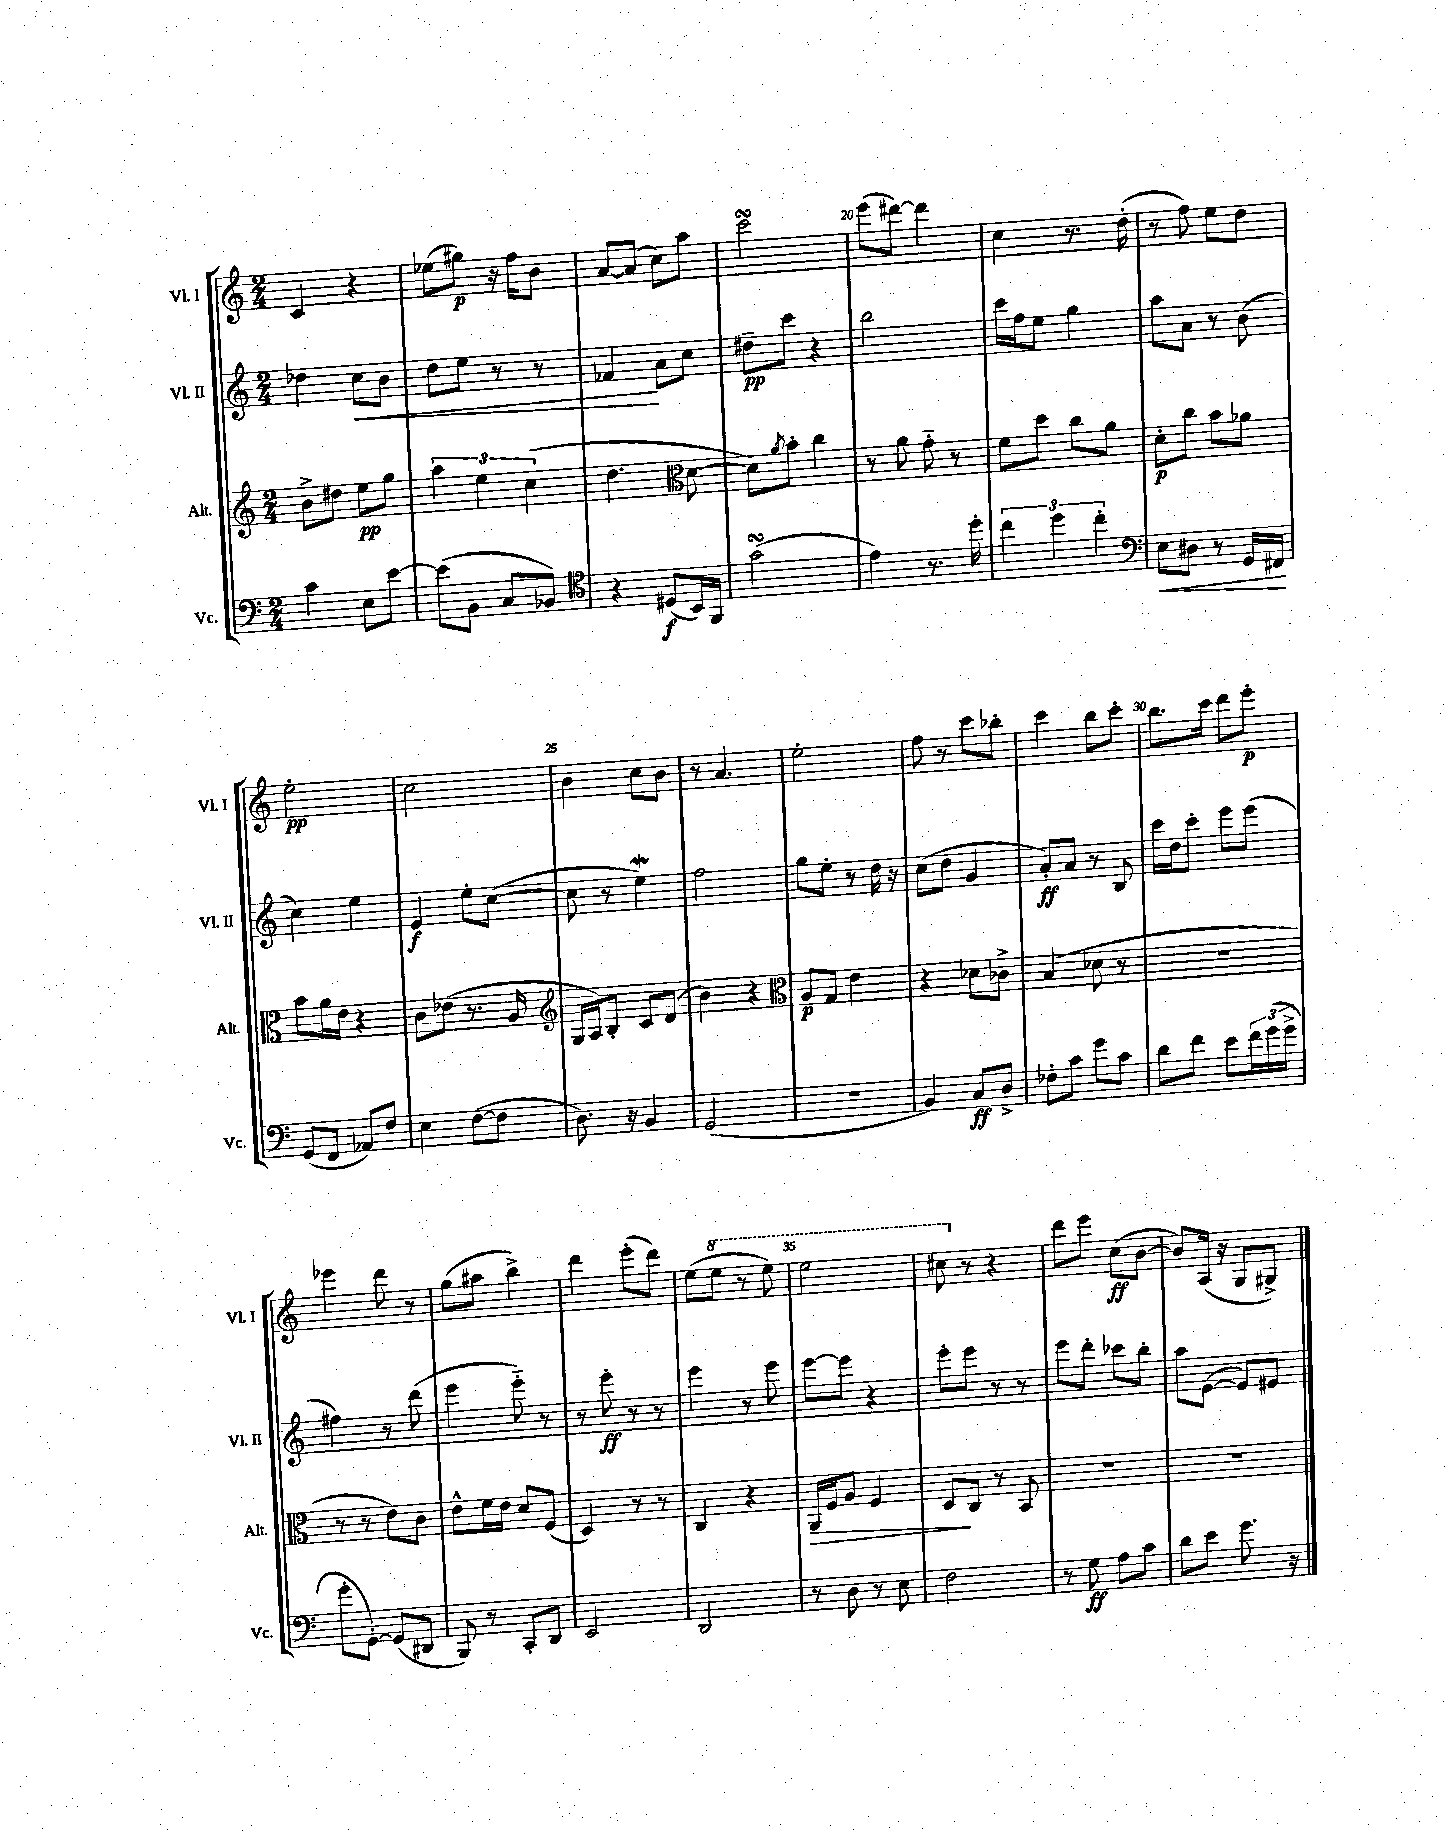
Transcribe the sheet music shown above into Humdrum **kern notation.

**kern	**dynam	**kern	**dynam	**kern	**dynam	**kern	**dynam
*part4	*part4	*part3	*part3	*part2	*part2	*part1	*part1
*staff4	*staff4	*staff3	*staff3	*staff2	*staff2	*staff1	*staff1
*I"Vc.	*	*I"Alt.	*	*I"Vl. II	*	*I"Vl. I	*
*I'Vc.	*	*I'Alt.	*	*I'Vl. II	*	*I'Vl. I	*
*clefF4	*	*clefG2	*	*clefG2	*	*clefG2	*
*k[]	*	*k[]	*	*k[]	*	*k[]	*
*M2/4	*	*M2/4	*	*M2/4	*	*M2/4	*
=16	=16	=16	=16	=16	=16	=16	=16
4c\	.	8b^\L	.	4dd-X\	.	4c/	.
.	.	8dd#X\J	.	.	.	.	.
!	!	!	!	!	!LO:HP:b	!	!
8E\L	.	8ee\L	pp	8cc\L	<	4r	.
[8e\J	.	8gg\J	.	8b\J	.	.	.
=17	=17	=17	=17	=17	=17	=17	=17
(8e\L]	.	6aa\	.	8dd\L	.	(8ee-X\L	.
8BB\J	.	.	.	8ee\J	.	8gg#X\J)	p
.	.	6ee\	.	.	.	.	.
8C/L	.	.	.	8r	.	16r	.
.	.	.	.	.	.	16ff\KL	.
.	.	(6cc\	.	.	.	.	.
8BB-X/J)	.	.	.	8r	.	8b\J	.
=18	=18	=18	=18	=18	=18	=18	=18
*clefC4	*	*	*	*	*	*	*
4r	.	4.dd\	.	4f-X/	.	[8a/L	.
.	.	.	.	.	.	(8a/J]	.
(8D#X/L	f	.	.	8a\L	[	8cc\L)	.
*	*	*clefC3	*	*	*	*	*
16BB/L)	.	[8d\	.	8cc\J	.	8aa\J	.
16FF/JJ	.	.	.	.	.	.	.
=19	=19	=19	=19	=19	=19	=19	=19
(2gsSSS\	.	8d\L])	.	8dd#X~\L	pp	2cccsSSs\	.
.	.	8qa/	.	.	.	.	.
.	.	8b'\J	.	8ccc\J	.	.	.
.	.	4cc\	.	4r	.	.	.
=20	=20	=20	=20	=20	=20	=20	=20
4e\)	.	8r	.	2bb\	.	(8eee\L	.
.	.	8a\	.	.	.	[8ddd#X\J)	.
8.r	.	8g\	.	.	.	4ddd#\]	.
.	.	8r	.	.	.	.	.
16dd'\	.	.	.	.	.	.	.
=21	=21	=21	=21	=21	=21	=21	=21
6cc\	.	8f\L	.	16ccc\LL	.	4cc\	.
.	.	.	.	16ff\J	.	.	.
.	.	8dd\J	.	8ee\J	.	.	.
6dd\	.	.	.	.	.	.	.
.	.	8cc\L	.	4gg\	.	8.r	.
6cc'\	.	.	.	.	.	.	.
.	.	8a\J	.	.	.	.	.
.	.	.	.	.	.	(16dd'\	.
=22	=22	=22	=22	=22	=22	=22	=22
*clefF4	*	*	*	*	*	*	*
!	!LO:HP:b	!	!	!	!	!	!
8E\L	<	8d'\L	p	8aa\L	.	8r	.
8D#X\J	.	8cc\J	.	8a\J	.	8ff\)	.
8r	.	8b\L	.	8r	.	8ee\L	.
16GG/LL	.	8a-X\J	.	(8b\	.	8dd\J	.
16FF#X/JJ	.	.	.	.	.	.	.
.	[	.	.	.	.	.	.
!!LO:LB:g=z
=23	=23	=23	=23	=23	=23	=23	=23
(8GG/L	.	8b\L	.	4cc\)	.	2ee'\	pp
8FF/J	.	16a\L	.	.	.	.	.
.	.	16e\JJ	.	.	.	.	.
8AA-X/L)	.	4r	.	4ee\	.	.	.
8F/J	.	.	.	.	.	.	.
=24	=24	=24	=24	=24	=24	=24	=24
4E\	.	8c\L	.	4e/	f	2cc\	.
.	.	(8e-X\J	.	.	.	.	.
([8F\L	.	8.r	.	8ee'\L	.	.	.
8F\J]	.	.	.	([8cc\J	.	.	.
.	.	16A/	.	.	.	.	.
=25	=25	=25	=25	=25	=25	=25	=25
*	*	*clefG2	*	*	*	*	*
8.D\)	.	16G/LL	.	8cc\]	.	4b\	.
.	.	16A/J)	.	.	.	.	.
.	.	8B'/J	.	8r	.	.	.
16r	.	.	.	.	.	.	.
4BB/	.	8c/L	.	4eeW\)	.	8cc\L	.
.	.	(8d/J	.	.	.	8b\J	.
=26	=26	=26	=26	=26	=26	=26	=26
(2GG/	.	4b\)	.	2ff\	.	8r	.
.	.	.	.	.	.	4.a/	.
.	.	4r	.	.	.	.	.
=27	=27	=27	=27	=27	=27	=27	=27
*	*	*clefC3	*	*	*	*	*
2r	.	8A/L	p	8gg\L	.	2ee'\	.
.	.	8G/J	.	8ee'\J	.	.	.
.	.	4e\	.	8r	.	.	.
.	.	.	.	16dd\	.	.	.
.	.	.	.	16r	.	.	.
=28	=28	=28	=28	=28	=28	=28	=28
4BB/)	.	4r	.	(8cc\L	.	8ff\	.
.	.	.	.	8dd\J	.	8r	.
8C/L	ff	8d-X\L	.	4g/	.	8ccc\L	.
8D^/J	.	8c-X^\J	.	.	.	8bb-X'\J	.
=29	=29	=29	=29	=29	=29	=29	=29
8F-X'\L	.	(4B/	.	8a'/L)	ff	4ccc\	.
8c\J	.	.	.	8a/J	.	.	.
8g\L	.	8d-X\	.	8r	.	8bb\L	.
8c\J	.	8r	.	8B/	.	8ccc'\J	.
=30	=30	=30	=30	=30	=30	=30	=30
8d\L	.	2r	.	16ccc\LL	.	8.bb\L	.
.	.	.	.	16dd\J	.	.	.
8f\J	.	.	.	8ccc'\J	.	.	.
.	.	.	.	.	.	16ccc\Jk	.
8e\L	.	.	.	8eee\L	.	8ddd\L	.
24f\L	.	.	.	(8eee\J	.	8eee'\J	p
(24g\	.	.	.	.	.	.	.
24g^\JJ	.	.	.	.	.	.	.
!!LO:LB:g=z
=31	=31	=31	=31	=31	=31	=31	=31
8g'\L	.	8r	.	4ff#X\)	.	4eee-X\	.
[8GG'\J)	.	8r	.	.	.	.	.
(8GG/L]	.	8e\L)	.	8r	.	8ddd\	.
8DD#X/J	.	8c\J	.	(8ddd\	.	8r	.
=32	=32	=32	=32	=32	=32	=32	=32
8BBB/)	.	8e^^\L	.	4eee\	.	(8gg\L	.
8r	.	16f\L	.	.	.	8aa#X\J	.
.	.	16e\JJ	.	.	.	.	.
8CC'/L	.	8d/L	.	8eee\)	.	4bb^\)	.
8DD/J	.	(8F/J	.	8r	.	.	.
=33	=33	=33	=33	=33	=33	=33	=33
2EE/	.	4D/)	.	8r	.	4ddd\	.
.	.	.	.	8eee'\	ff	.	.
.	.	8r	.	8r	.	(8eee'\L	.
.	.	8r	.	8r	.	8ddd\J)	.
=34	=34	=34	=34	=34	=34	=34	=34
2DD/	.	4C/	.	4eee\	.	(8ee\L	.
*	*	*	*	*	*	*8va	*
.	.	.	.	.	.	8eee\J	.
.	.	4r	.	8r	.	8r	.
.	.	.	.	8eee\	.	8eee\)	.
=35	=35	=35	=35	=35	=35	=35	=35
!	!	!	!LO:HP:b	!	!	!	!
8r	.	16AA/LL	>	[8eee\L	.	2eee\	.
.	.	16F/J	.	.	.	.	.
8D\	.	8A/J	.	8eee\J]	.	.	.
8r	.	4F/	.	4r	.	.	.
8E\	.	.	.	.	.	.	.
=36	=36	=36	=36	=36	=36	=36	=36
2F\	.	8D/L	.	8eee'\L	.	8ccc#X\	.
*	*	*	*	*	*	*X8va	*
.	.	8C/J	]	8eee\J	.	8r	.
.	.	8r	.	8r	.	4r	.
.	.	8BB/	.	8r	.	.	.
=37	=37	=37	=37	=37	=37	=37	=37
8r	.	2r	.	8eee\L	.	8ddd\L	.
8G\	ff	.	.	8ddd'\J	.	8eee\J	.
8A\L	.	.	.	8ccc-X\L	.	(8cc\L	ff
8c\J	.	.	.	8bb'\J	.	[8b\J	.
=38	=38	=38	=38	=38	=38	=38	=38
8d\L	.	2r	.	8aa\L	.	8b/L])	.
8e\J	.	.	.	([8e\J	.	(16A/Jk	.
.	.	.	.	.	.	16r	.
8.g\	.	.	.	8e/L])	.	8G/L	.
.	.	.	.	8e#X/J	.	8G#X^/J)	.
16r	.	.	.	.	.	.	.
==	==	==	==	==	==	==	==
*-	*-	*-	*-	*-	*-	*-	*-
